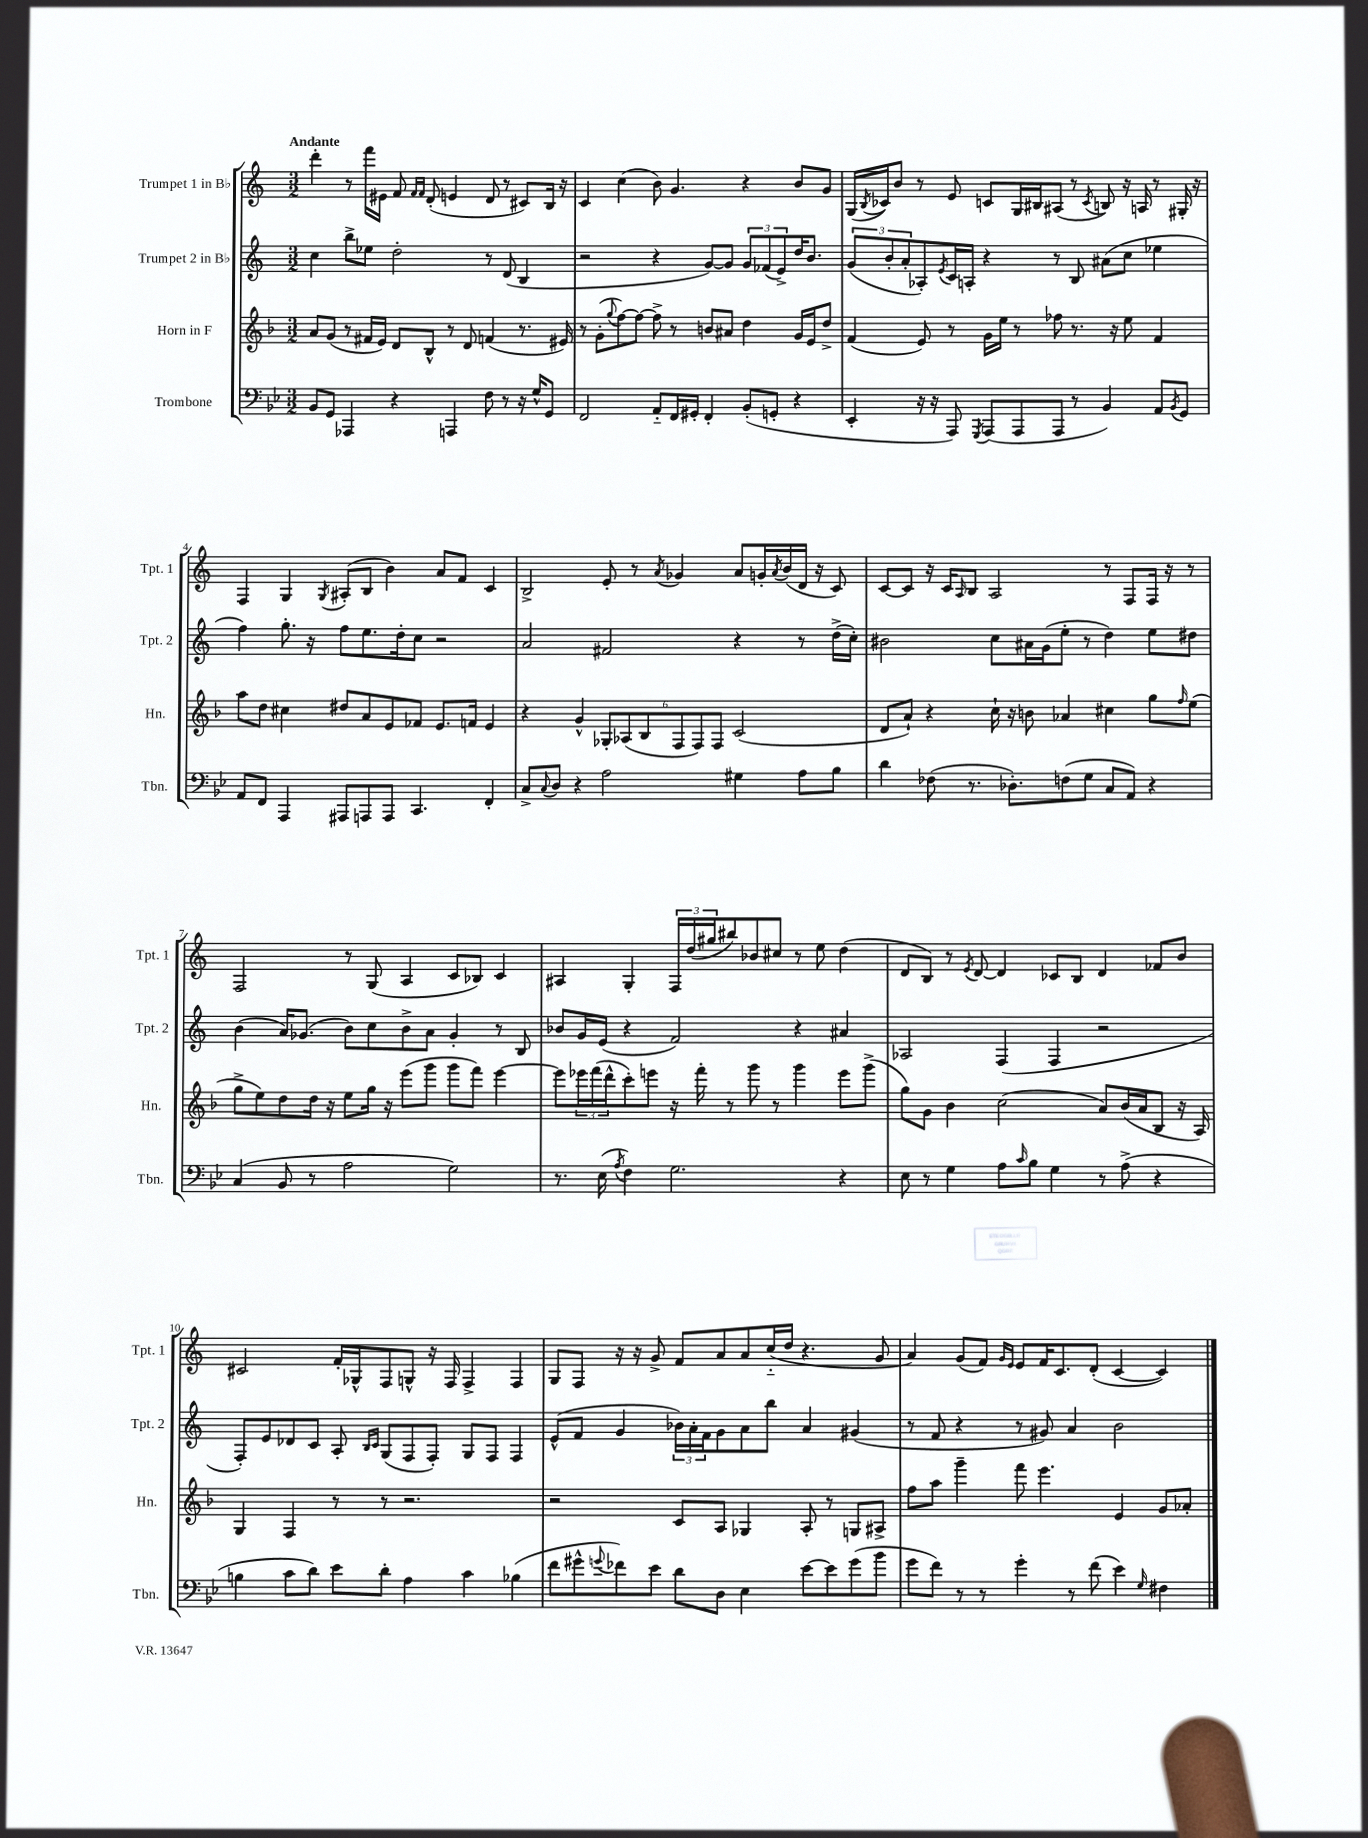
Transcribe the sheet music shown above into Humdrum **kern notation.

**kern	**kern	**kern	**kern
*staff4	*staff3	*staff2	*staff1
*clefF4	*clefG2	*clefG2	*clefG2
*k[b-e-]	*k[b-]	*k[]	*k[]
*M3/2	*M3/2	*M3/2	*M3/2
8BB-/L	8a/L	4cc\	4ddd'\
8GG/J	(8g/J	.	.
4AAA-/	8r	8bb^\L	8r
.	16f#/LL	8ee-\J	16fff\LL
.	16e/JJ)	.	16e#\JJ
4r	8d/L	2dd'\	8f/
.	.	.	16qqf/LL
.	.	.	16qqf/JJ
.	8B-^^/J	.	(8d'/
4AAA/	8r	.	4e/
.	8d/	.	.
8F\	(4f/	8r	8d/
8r	.	(8d/	8r
16r	8.r	4B/	8c#/L)
16G^^/LK	.	.	.
8GG/J	.	.	16B/Jk
.	16e#/)	.	16r
=	=	=	=
2FF/	8r	2r	4c/
.	(8g'\L	.	.
.	8qqgg/	.	.
.	[8ff\)	.	(4cc\
.	8ff\_J	.	.
8AA'~/L	8ff^\]	4r	8b\)
16FF/L	8r	.	4.g/
16GG#'/JJ	.	.	.
4FF'/	8b/L	[8g/L)	.
.	8a#/J	8g/]J	.
(8BB-'/L	4dd\	12g/L	4r
.	.	(12f-/	.
8GG'/J	.	.	.
.	.	12e^/)	.
4r	16g/LL	16dd/K	8b/L
.	16e/J	8.b/J	.
.	8dd^/J	.	8g/J
=	=	=	=
4EE-'/	(4f/	(12g/L	(16G/LL
.	.	.	8qB/
.	.	.	16c-/J)
.	.	12b'/	.
.	.	.	8b/J
.	.	12a'/	.
16r	8e/)	8A-'/)	8r
16r	.	.	.
.	.	8qe/	.
8AAA/)	8r	16c/L	8e/
.	.	16A'/JJ	.
8qGGG/	.	.	.
(8AAA/L	16g\LL	4r	8c/L
.	16ee\JJ	.	.
8AAA/	8r	.	16G/L
.	.	.	16B#/J
8AAA/J	8ff-\	8r	(8A#/J
8r	8.r	8B/	8r
.	.	.	8qc/
4BB-/)	.	(8a#\L	8B/)
.	16r	.	.
.	8ee\	8cc\J	16r
.	.	.	16A/
8AA/L	4f/	4ee-\	8r
8qBB-/	.	.	.
8GG/J	.	.	16G#'/
.	.	.	16r
=	=	=	=
8AA/L	8aa\L	4ff\)	4F/
8FF/J	8dd\J	.	.
4AAA/	4cc#\	8.gg'\	4G/
.	.	16r	.
.	.	.	8qG/
8AAA#/L	8dd#/L	8ff\L	(8A#'/L
8AAA/	8a/	8.ee\	8B/J
8AAA/J	8e/	.	4b\)
.	.	16dd'\k	.
4.CC/	8f-/J	8cc\J	.
.	8.e/L	2r	8a/L
.	.	.	8f/J
.	16f/Jk	.	.
4FF'/	4e/	.	4c/
=	=	=	=
8C^/L	4r	2a/	2B^/
8qqC/	.	.	.
8D/J	.	.	.
4r	4g^^/	.	.
2A\	12G-'/L	2f#/	8e'/
.	(12A-/	.	.
.	.	.	8r
.	12B-/	.	.
.	.	.	8qa/
.	12F/	.	4g-/
.	12F/)	.	.
.	12F/J	.	.
4G#\	(2c/	4r	8a/L
.	.	.	16g'/L
.	.	.	8qa/
.	.	.	(16b/
8A\L	.	8r	16d/JJ
.	.	.	16r
8B-\J	.	(16dd^\LL	8c/)
.	.	16cc'\JJ)	.
=	=	=	=
4d\	8d/L	2b#\	[8c/L
.	8a`/J)	.	8c/]J
(8F-\	4r	.	16r
.	.	.	16c/LK
.	.	.	16qqA/
8.r	.	.	8B/J
.	16cc`\	8cc\L	2A/
8.D-'\L)	16r	.	.
.	8b\	16a#\L	.
.	.	(16g\J	.
(8F\	4a-/	8ee'\J	.
8G\J	.	8r	.
8C/L	4cc#\	4dd\)	8r
8AA/J)	.	.	8F/L
4r	8gg\L	8ee\L	16F/Jk
.	.	.	16r
.	16qqff/	.	.
.	(8ee\J	8dd#\J	8r
=	=	=	=
(4C/	8gg^\L	(4b\	2F/
.	8ee\)	.	.
8BB-/	8dd\	16a/LK)	.
.	.	(8.g-/J	.
8r	16dd\Jk	.	.
.	16r	.	.
2A\	8ee\L	8b\L)	8r
.	16gg\Jk	8cc\	(8G/
.	16r	.	.
.	(8eee\L	8b^\	4A/
.	8ggg\J	8a\J	.
2G\)	8ggg\L	4g-'/	8c/L
.	8fff\J)	.	8B-/J)
.	[4eee\	8r	4c/
.	.	8B/	.
=	=	=	=
8.r	8eee\]L	8b-/L	4A#/
.	24eee-\L	16g/L	.
.	(24fff\	.	.
(16E-\	.	(16e/JJ	.
.	24ddd^^\J	.	.
8qA/	.	.	.
4F\)	8ccc'\)	4r	4G'/
.	8eee\J	.	.
2.G\	16r	2f/)	24F/LL
.	.	.	(24dd/
.	16fff'\	.	.
.	.	.	24gg#/J
.	8r	.	8bb#/)
.	8ggg\	.	8b-/
.	8r	.	8cc#/J
.	4ggg\	4r	8r
.	.	.	8ee\
4r	8eee\L	4a#/	(4dd\
.	(8ggg^\J	.	.
=	=	=	=
8E-\	8gg\L)	2A-/	8d/L
8r	8g\J	.	8B/J)
4G\	4b-\	.	8r
.	.	.	8qe/
.	.	.	[8d/
8A\L	(2cc\	(4F/	4d/]
16qqc/	.	.	.
8B-\J	.	.	.
4G\	.	4F/	8c-/L
.	.	.	8B/J
8r	8a/L)	2r	4d/
(8A^\	(16b-/L	.	.
.	16a/J	.	.
4r	8B-/J	.	8f-/L
.	16r	.	8b/J
.	16A/)	.	.
=	=	=	=
4B\	4G/	8F'/L)	2c#/
.	.	8e/	.
8c\L	4F/	8d-/	.
8d\J)	.	8c/J	.
8e-\L	8r	8A'/	16f'/LL
.	.	.	16G-^^/J
.	.	16qqB/LL	.
.	.	16qqc/JJ	.
8d'\J	8r	(8G/L	8F/
4A\	2.r	8F/	8G^^/J
.	.	8F'/J)	16r
.	.	.	16F/
4c\	.	8G/L	4F^/
.	.	8F/J	.
(4B-\	.	4F/	4F/
=	=	=	=
8f\L	2r	(8e^^/L	8G/L
8g#^^\	.	8f/J	8F/J
8qqg/	.	.	.
8f-\)	.	4g/	16r
.	.	.	16r
8e-\J	.	.	8g^/
8d\L	8c/L	24b-\LL)	8f/L
.	.	24a'\	.
.	.	24f\J	.
8D\J	8A/J	8g\	8a/
4E-\	4G-/	8a\	8a/
.	.	8bb\J	(16cc'~/L
.	.	.	16dd/JJ
[8e-\L	8A'/	4a/	4.r
8e-\]	8r	.	.
(8g\	8G/L	(4g#/	.
8b-\J	8A#^/J	.	8g/
=	=	=	=
8g\L	8ff\L	8r	4a/)
8f\J)	8aa\J	8f/	.
8r	4ggg~\	4r	(8g/L
8r	.	.	8f/J)
.	.	.	16qqg/LL
.	.	.	16qqe/JJ
4g'\	8fff\	8r	8e/L
.	4.eee\	8g#/)	16f/K
.	.	.	8.c/
8r	.	4a/	.
(8f\	.	.	(8d'/J
4e-\)	4e/	2b\	[4c/
16qqG/	.	.	.
4F#\	8g/L	.	4c/])
.	8a-'/J	.	.
==	==	==	==
*-	*-	*-	*-
